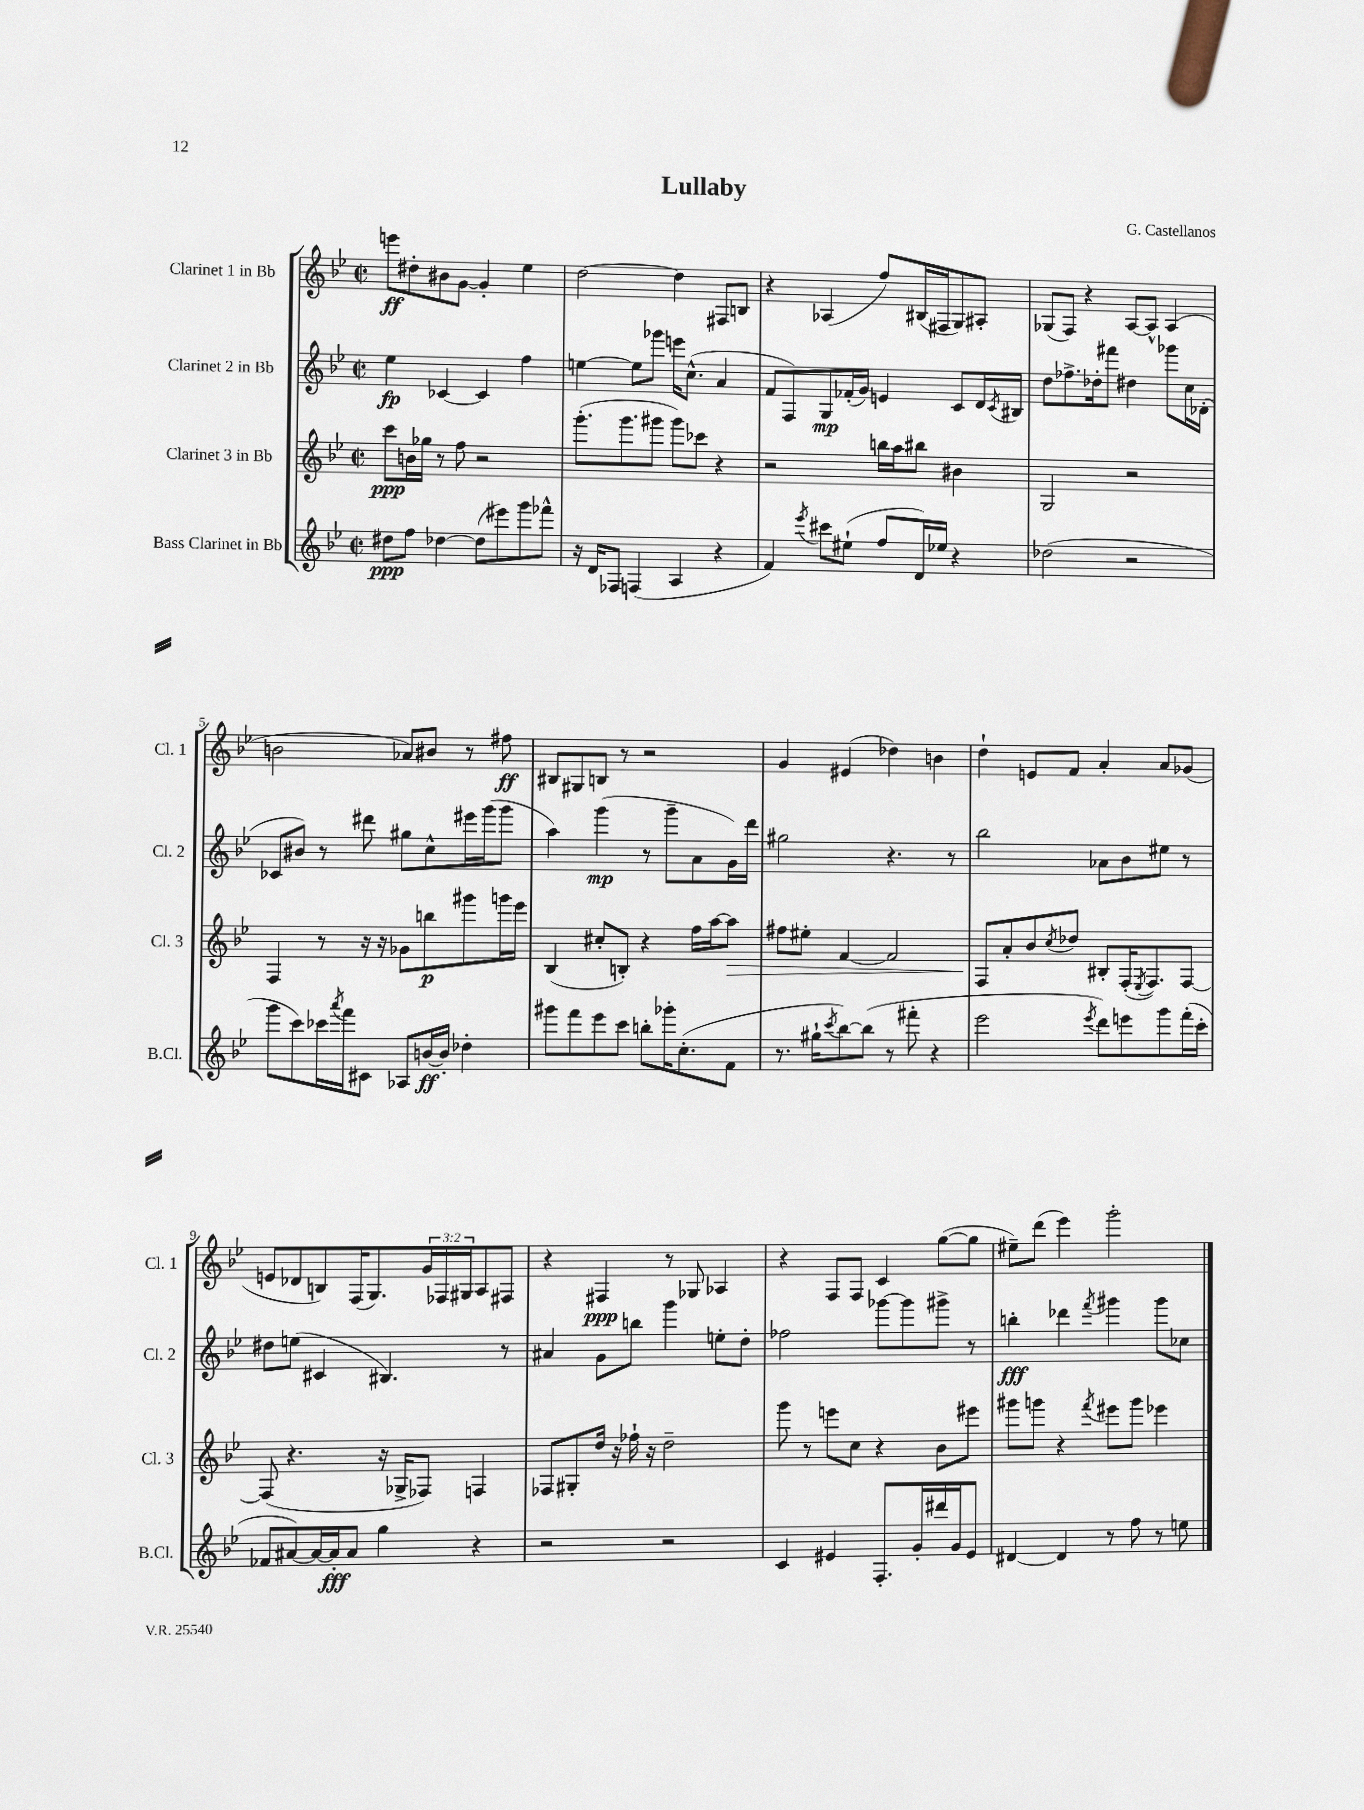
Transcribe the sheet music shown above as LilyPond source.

\header { title = "Lullaby" composer = "G. Castellanos" }
<<
\new StaffGroup <<
\new Staff = "s0" \with { instrumentName = "Clarinet 1 in Bb" shortInstrumentName = "Cl. 1" } {
    \clef treble \key bes \major \defaultTimeSignature \time 2/2 \override Staff.TupletNumber.text = #tuplet-number::calc-fraction-text
    e'''8\ff dis''8-. bis'8 g'8~ g'4-. ees''4 |
    d''2~ d''4 fis8 b8 |
    r4 aes4( f''8) bis16( fis16 g8) ais8-. |
    ges8( f8) r4 a8~ a8-^ a4( |
    b'2 aes'8) bis'8 r8 fis''8\ff |
    bis8 gis8 b8 r8 r2 |
    g'4 eis'4( des''4) b'4 |
    d''4-! e'8 f'8 a'4-. a'8 ges'8( |
    e'8 des'8 b8) f16( g8.) \tuplet 3/2 { g'16 fes16 gis16 } a8 fis8 |
    r4 fis4\ppp r8 ges8 aes4 |
    r4 f8 f8 c'4 g''8~( g''8 |
    eis''8--) d'''8( ees'''4) g'''2-. \bar "|." |
}
\new Staff = "s1" \with { instrumentName = "Clarinet 2 in Bb" shortInstrumentName = "Cl. 2" } {
    \clef treble \key bes \major \defaultTimeSignature \time 2/2
    ees''4\fp ces'4~ ces'4 f''4 |
    e''4~ e''8 ges'''8 e'''16 c''8.-^( a'4 |
    f'8 f8) g8\mp fes'16-.( g'16) e'4 c'8 d'16 \acciaccatura { c'8 } bis16 |
    d''8 fes''8.-> des''16-. fis'''8 dis''4 ges'''8 c''16 des'16-.( |
    ces'8 bis'8) r8 dis'''8 gis''8 c''8-^ eis'''16 g'''16( g'''8 |
    a''4) g'''4\mp( r8 g'''8-- a'8 g'16) d'''16 |
    gis''2 r4. r8 |
    bes''2 aes'8 bes'8 eis''8 r8 |
    dis''8 e''8( cis'4 bis4.) r8 |
    ais'4 g'8 b''8 g'''4 e''8-. d''8-. |
    fes''2 ges'''8~ ges'''8 gis'''8-> r8 |
    b''4-.\fff des'''4 \acciaccatura { f'''8 } gis'''4 gis'''8 ces''8 \bar "|." |
}
\new Staff = "s2" \with { instrumentName = "Clarinet 3 in Bb" shortInstrumentName = "Cl. 3" } {
    \clef treble \key bes \major \defaultTimeSignature \time 2/2
    c'''8\ppp b'16 ges''16 r8 f''8 r2 |
    g'''8.-.( g'''8. gis'''8 gis'''8) ces'''8 r4 |
    r2 b''16 a''16 bis''8 bis'4 |
    g2 r2 |
    f4 r8 r16 r16 ges'8 b''8\p gis'''8 g'''16 ees'''16 |
    bes4( cis''8-. b8-.) r4 f''16 a''16~ a''8\> |
    fis''8 eis''8-. f'4~ f'2 |
    f8\! a'8-. bes'8 \acciaccatura { c''8 } des''8 bis8-. f16-.( \acciaccatura { ees8 } f8.) f8~ |
    f8( r4. r16 ges16-> fes8) f4 |
    fes8 gis8-. d''16 r16 fes''16-! r16 d''2-- |
    g'''8 r8 e'''8 c''8 r4 bes'8 eis'''8 |
    gis'''8 g'''8 r4 \acciaccatura { f'''8 } eis'''8 g'''8 ees'''4 \bar "|." |
}
\new Staff = "s3" \with { instrumentName = "Bass Clarinet in Bb" shortInstrumentName = "B.Cl." } {
    \clef treble \key bes \major \defaultTimeSignature \time 2/2
    dis''8\ppp f''8 des''4~ des''8( eis'''8) g'''8 fes'''8-^ |
    r16 d'16 fes8 f4( a4 r4 |
    f'4) \acciaccatura { ees'''8 } cis'''8 eis''8-!( f''8 d'16) ees''16 r4 |
    des''2( r2 |
    g'''8 c'''8) ces'''16 \acciaccatura { a'''8 } f'''16 cis'8 aes8 b'16~\ff b'16-. des''4-. |
    gis'''8 f'''8 ees'''8 c'''8 b''8-. ges'''16-. c''8.-.( f'8 |
    r8. gis''16-! \acciaccatura { c'''8 } bes''8~) bes''8( r8 fis'''8-. r4 |
    ees'''2 \acciaccatura { ees'''8 } d'''8) e'''8 g'''8 f'''16-.( c'''16-. |
    fes'8 ais'8~) ais'16~ ais'16-.\fff ais'8 g''4 r4 |
    r2 r2 |
    c'4 eis'4 f8.-. g'16-. dis'''16 g'16 eis'8 |
    dis'4~ dis'4 r8 f''8 r8 e''8 \bar "|." |
}
>>
>>
